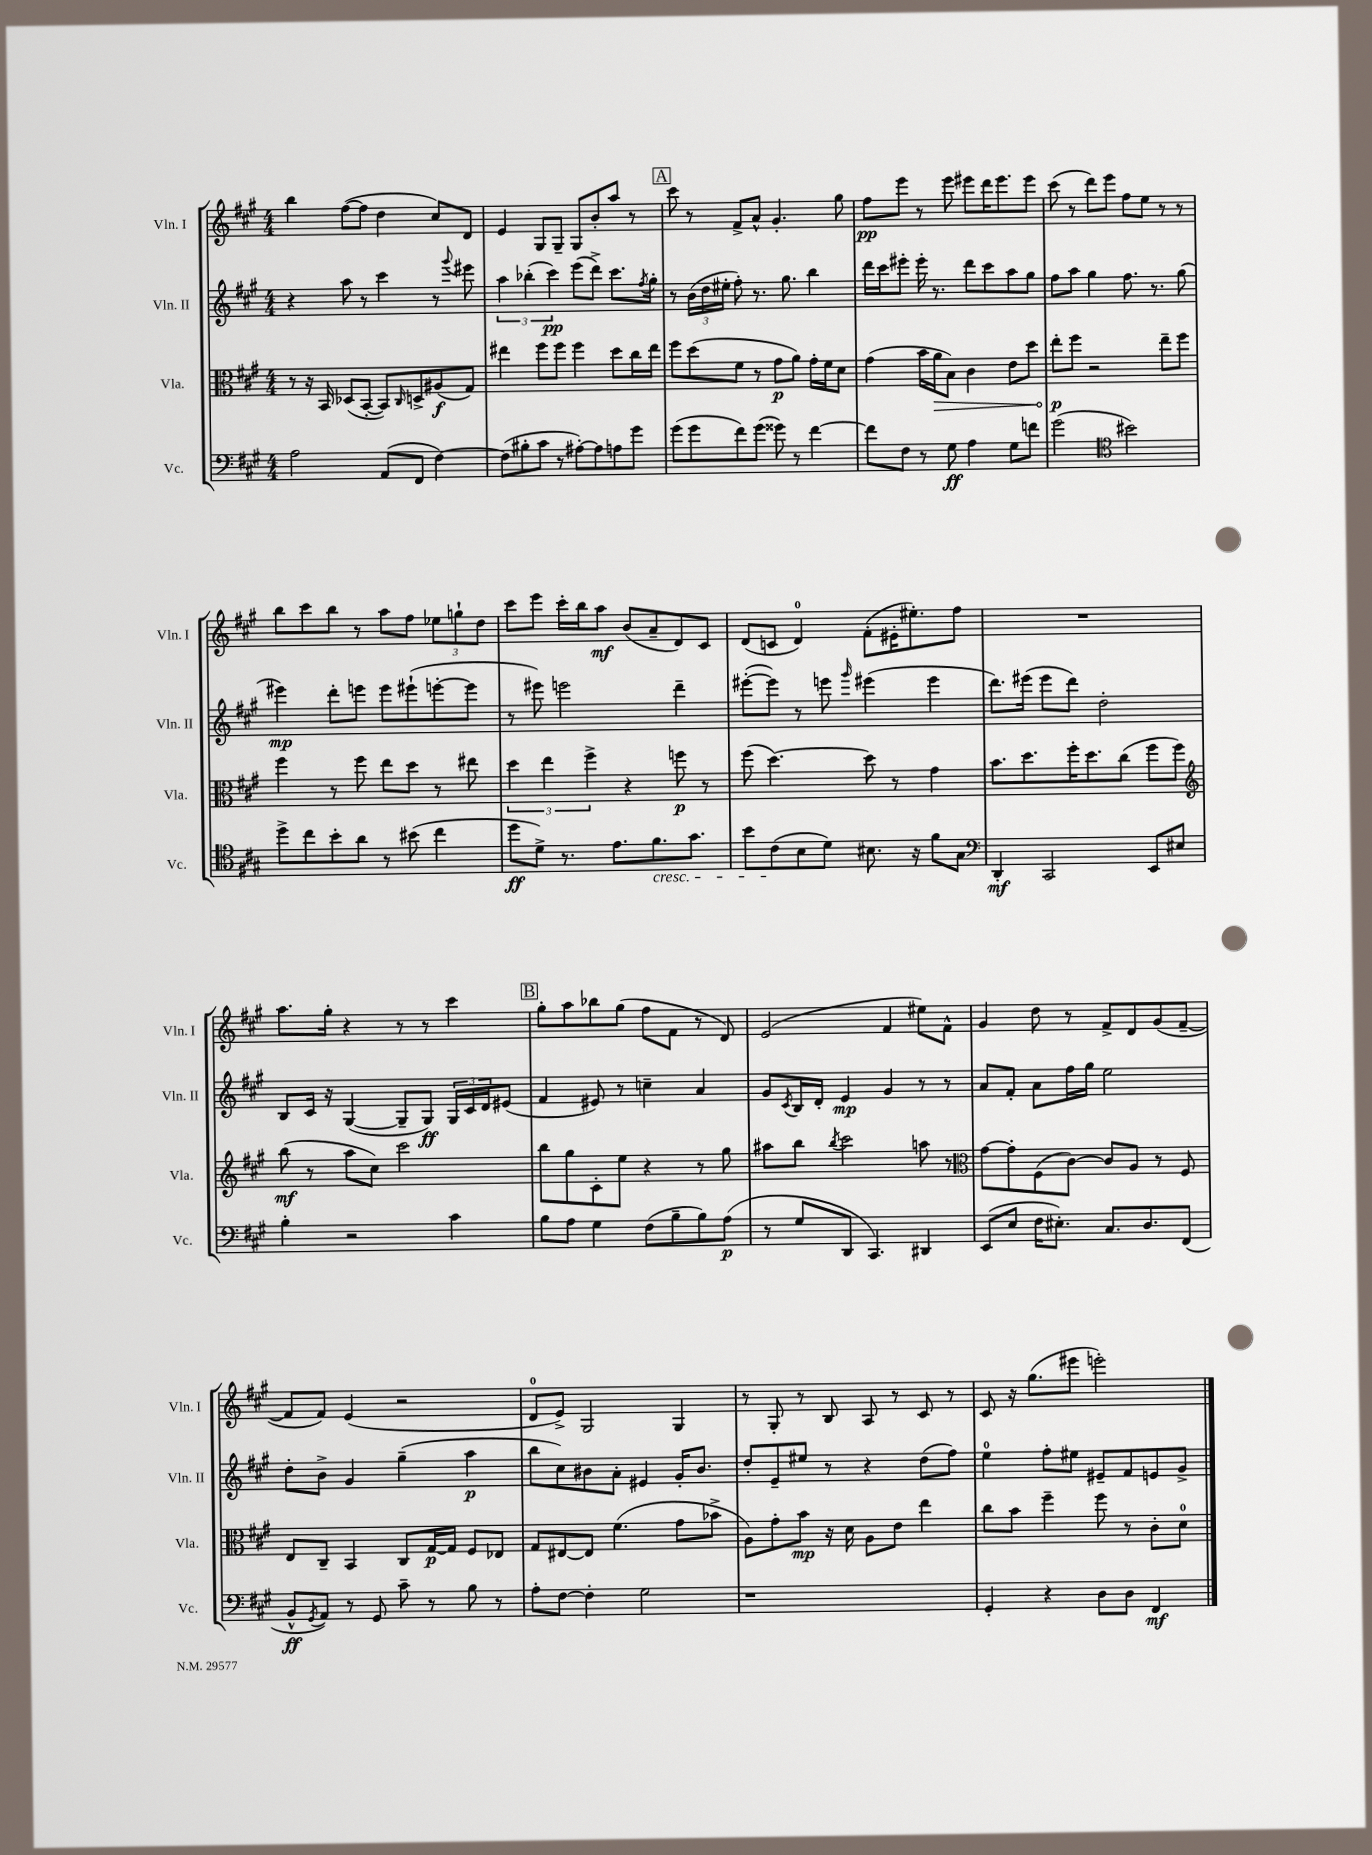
<<
\new StaffGroup <<
\new Staff = "s0" \with { instrumentName = "Vln. I" shortInstrumentName = "Vln. I" } {
    \clef treble \key a \major \numericTimeSignature \time 4/4
    b''4 fis''8~( fis''8 d''4 cis''8) d'8 |
    e'4 gis8 gis8-- gis8 b'8-. a''8 r8 |
    \mark \markup { \box "A" } cis'''8 r8 fis'8-> a'8-^ gis'4.-. gis''8 |
    fis''8\pp e'''8 r8 e'''8 eis'''8 d'''16 eis'''8. eis'''8 |
    cis'''8( r8 d'''8) e'''8 fis''8 e''8 r8 r8 |
    b''8 cis'''8 b''8 r8 a''8 fis''8 \tuplet 3/2 { ees''8 g''8-! d''8 } |
    cis'''8 e'''8 cis'''16-. b''16 a''8\mf b'8( a'8-- d'8) cis'8 |
    d'8( c'8 d'4-0) fis'8-.( eis'16-. eis''8.-.) fis''8 |
    R1 |
    a''8. gis''16-. r4 r8 r8 cis'''4 |
    \mark \markup { \box "B" } gis''8-. a''8 bes''8 gis''8( fis''8 fis'8 r8 d'8) |
    e'2( fis'4 eis''8) fis'8-^ |
    gis'4 d''8 r8 fis'8-> d'8 gis'8( fis'8~-- |
    fis'8 fis'8) e'4( r2 |
    d'8-0 e'8->) gis2 gis4 |
    r8 gis8-. r8 b8 a8 r8 cis'8 r8 |
    cis'8 r16 gis''8.( eis'''8 e'''2-.) \bar "|." |
}
\new Staff = "s1" \with { instrumentName = "Vln. II" shortInstrumentName = "Vln. II" } {
    \clef treble \key a \major \numericTimeSignature \time 4/4
    r4 a''8 r8 cis'''4 r8 \appoggiatura { gis'''8 } eis'''8 |
    \tuplet 3/2 { a''4 bes''4-.( cis'''4\pp) } e'''8( d'''8->) cis'''8. \acciaccatura { fis''8 } gis''16-. |
    \mark \markup { \box "A" } r8 \tuplet 3/2 { b'16( d''16 eis''16-. } fis''8-.) r8. gis''8. b''4 |
    d'''16 cis'''16 eis'''8-. eis'''16-. r8. d'''8 cis'''8 a''8 gis''8 |
    fis''8 a''8 gis''4 fis''8. r8. gis''8( |
    eis'''4\mp) d'''8-. e'''8 e'''8 eis'''8-!( e'''8~-. e'''8 |
    r8 eis'''8) e'''2 d'''4-- |
    eis'''8~-.( eis'''8) r8 e'''8 \grace { gis'''16 } eis'''4( eis'''4 |
    d'''8.) eis'''16( eis'''8 d'''8) d''2-. |
    b8 cis'16 r16 gis4~( gis8-- gis8\ff) \tuplet 3/2 { gis16 cis'16 d'16 } eis'8( |
    \mark \markup { \box "B" } fis'4 eis'8) r8 c''4-- a'4 |
    gis'8 \acciaccatura { cis'8 } b16 d'16-. e'4\mp gis'4 r8 r8 |
    a'8 fis'8-. a'8 fis''16 gis''16 e''2 |
    d''8-. b'8-> gis'4 gis''4--( a''4\p |
    b''8 cis''8) bis'8 a'8-. eis'4 gis'16-. bis'8. |
    d''8-. e'8-- eis''8 r8 r4 d''8( fis''8) |
    e''4-0 fis''8-. eis''8 eis'8-- fis'8 e'8 gis'8-> \bar "|." |
}
\new Staff = "s2" \with { instrumentName = "Vla." shortInstrumentName = "Vla." } {
    \clef alto \key a \major \numericTimeSignature \time 4/4
    r8 r16 b,16 des8( b,8~-. b,8) \grace { cis16 } d8-> ais8\f( gis8) |
    eis''4 fis''8 fis''8 fis''4 d''8 cis''16 eis''16 |
    \mark \markup { \box "A" } fis''8 d''8( fis'8 r8 gis'8\p a'8) gis'16-. fis'16 d'8 |
    gis'4( b'16 \once \override Hairpin.circled-tip = ##t a'16\> b8) cis'4 e'8 d''8 |
    e''8-.\p\! fis''8 r2 e''8-- fis''8 |
    fis''4 r8 fis''8 e''8 d''8 r8 eis''8 |
    \tuplet 3/2 { d''4 e''4 fis''4-> } r4 f''8\p r8 |
    fis''8( d''4.~) d''8 r8 gis'4 |
    b'8. d''8. fis''16-. d''8. cis''8( fis''8 fis''8) |
    \clef treble b''8\mf( r8 a''8 cis''8) cis'''2 |
    \mark \markup { \box "B" } b''8 gis''8 cis'8-. e''8 r4 r8 gis''8 |
    ais''8 b''8 \acciaccatura { b''8 } cis'''2 a''8 r8 |
    \clef alto gis'8~ gis'8-. fis8( cis'8~) cis'8 a8 r8 fis8 |
    e8 cis8-- b,4 cis8 gis16~\p gis16 fis8 ees8 |
    gis8 eis8~ eis8 fis'4.( gis'8 bes'8-> |
    a8) gis'8-. b'8\mp r16 d'16 a8 e'8 e''4 |
    cis''8 b'8 fis''4-- fis''8 r8 cis'8-. d'8-0 \bar "|." |
}
\new Staff = "s3" \with { instrumentName = "Vc." shortInstrumentName = "Vc." } {
    \clef bass \key a \major \numericTimeSignature \time 4/4
    a2 a,8( fis,8 fis4~) |
    fis8( bis8-. cis'8 r8 ais8~-.) ais8 a8 gis'8 |
    \mark \markup { \box "A" } gis'8( gis'8 fis'8) gis'8( gisis'8) r8 fis'4~ |
    fis'8 fis8 r8 gis8\ff a4 gis8 f'8 |
    gis'2( \clef tenor bis'2) |
    d''8-> cis''8 b'8-. a'8 r8 bis'8( cis''4 |
    d''8\ff d'8->) r8. e'8. fis'8.\cresc gis'8. |
    b'8 cis'8\!( b8 d'8) bis8. r16 fis'8 gis8 |
    \clef bass d,4-.\mf cis,2 e,8 eis8 |
    b4-. r2 cis'4 |
    \mark \markup { \box "B" } b8 a8 gis4 fis8( b8-- b8) a8\p( |
    r8 gis8 d,8 cis,4.) dis,4 |
    e,8( e8 fis16 eis8.-.) cis8. d8. fis,8( |
    b,8-^\ff \acciaccatura { gis,8 } a,8) r8 gis,8 cis'8-- r8 b8 r8 |
    a8-. fis8~ fis4-. gis2 |
    r1 |
    gis,4-. r4 d8 d8 fis,4\mf \bar "|." |
}
>>
>>
\layout { \context { \Score \remove "Bar_number_engraver" } }
